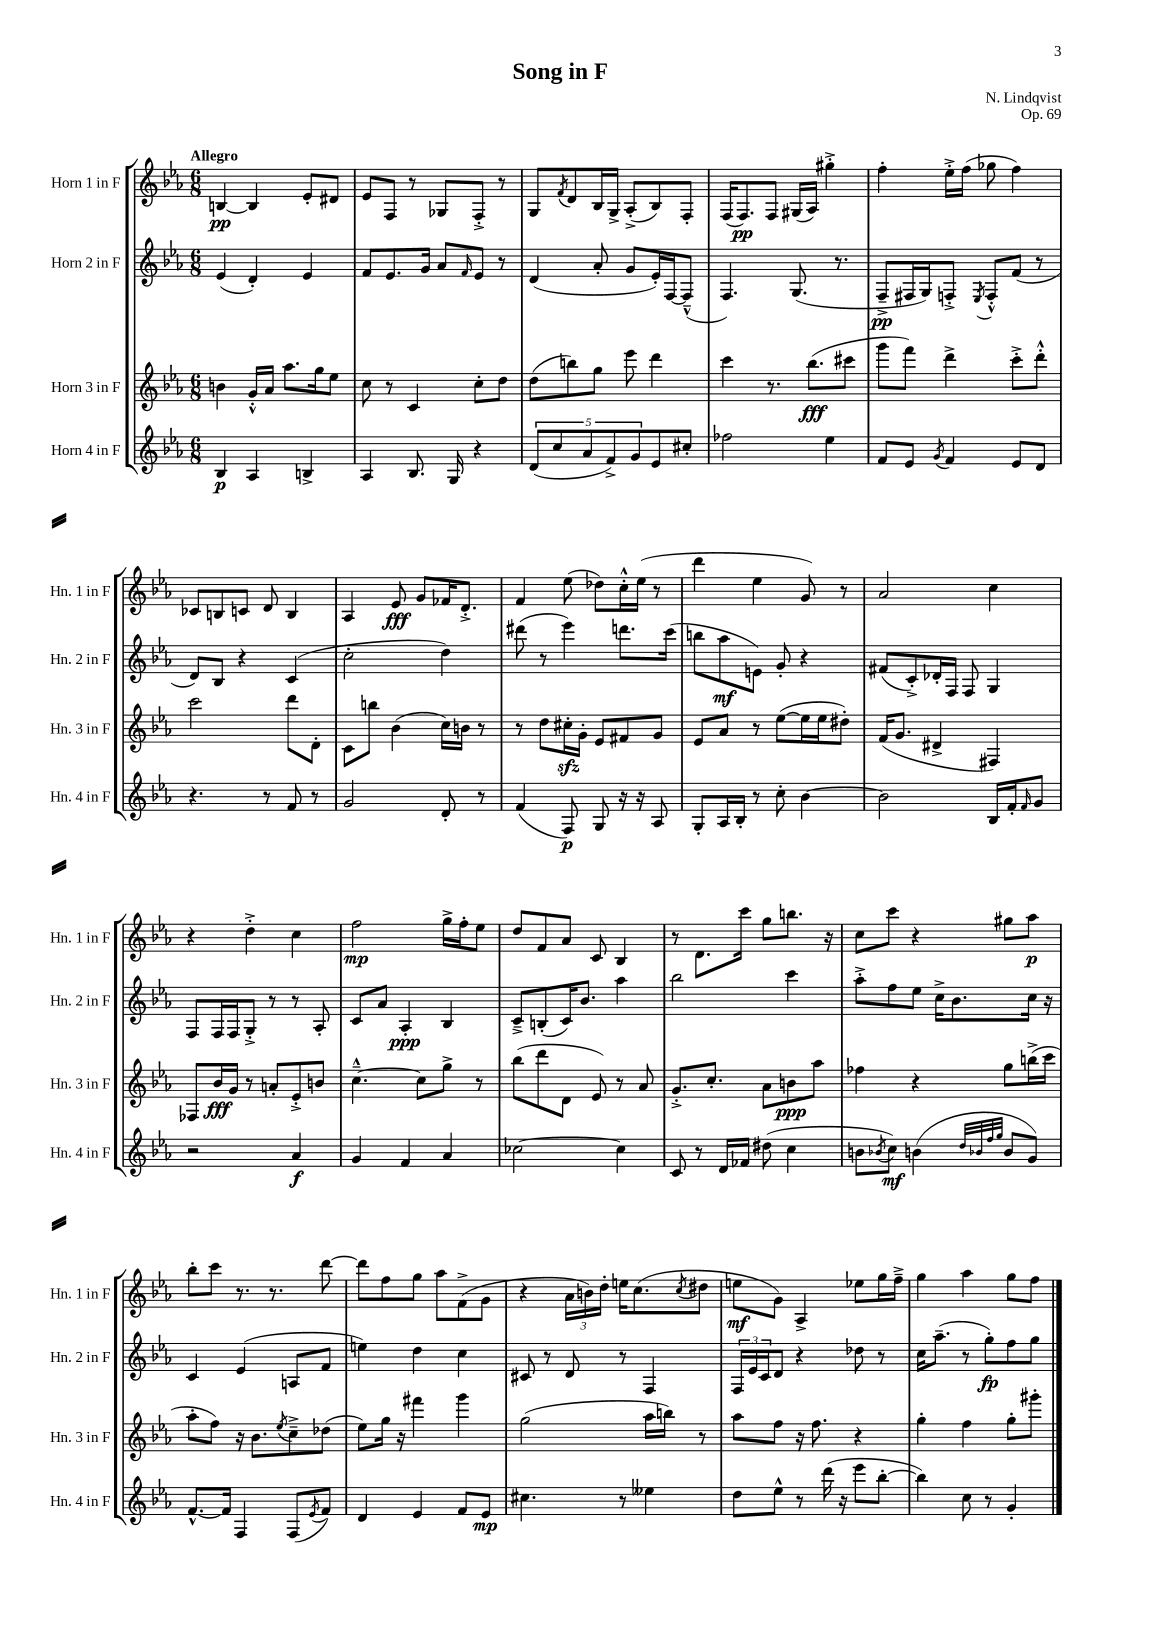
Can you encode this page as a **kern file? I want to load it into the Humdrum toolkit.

**kern	**kern	**kern	**kern
*staff4	*staff3	*staff2	*staff1
*clefG2	*clefG2	*clefG2	*clefG2
*k[b-e-a-]	*k[b-e-a-]	*k[b-e-a-]	*k[b-e-a-]
*M6/8	*M6/8	*M6/8	*M6/8
4B-	4b	(4e-	[4B
4A-	16g'^^	4d')	4B]
.	16a-	.	.
.	8.aa-	.	.
4B^	.	4e-	8e-'
.	16gg	.	.
.	8ee-	.	8d#
=	=	=	=
4A-	8cc	8f	8e-
.	8r	8.e-	8F
8.B-	4c	.	8r
.	.	16g	.
.	.	8a-	8G-
16G	.	.	.
.	.	16qqf	.
4r	8cc'	8e-	8F'^
.	8dd	8r	8r
=	=	=	=
(10d	(8dd	(4d	8G
10cc	.	.	.
.	.	.	8qf
.	8bb)	.	8d
10a-	.	.	.
.	8gg	8a-'	16B-
10f^)	.	.	.
.	.	.	16G^
.	8eee-	8g	(8A-'^
10g	.	.	.
8e-	4ddd	16e-')	8B-)
.	.	[16F	.
8cc#'	.	(8F~^^]	8F'
=	=	=	=
2ff-	4ccc	4.F)	(16F
.	.	.	8.F)
.	8.r	.	8F
.	.	(8.G	(16G#
.	(8.bb-	.	16A-)
4ee-	.	.	4gg#'^
.	.	8.r	.
.	8ccc#	.	.
=	=	=	=
8f	8ggg	8F~^	4ff'
8e-	8fff)	16F#	.
.	.	16G)	.
8qg	.	.	.
4f	4ddd^	8F'^	16ee-'^
.	.	.	(16ff
.	.	8qE-	.
.	.	8F'^^	8gg-
8e-	8ccc'^	(8f	4ff)
8d	8ddd'^^	8r	.
=	=	=	=
4.r	2ccc	8d)	8c-
.	.	8B-	8B
.	.	4r	8c
8r	.	.	8d
8f	8ddd	(4c	4B
8r	8d'	.	.
=	=	=	=
2g	8c	2cc'	4A-
.	8bb	.	.
.	(4b-	.	8e-
.	.	.	8g
8d'	16cc)	4dd)	16f-
.	16b	.	8.d'^
8r	8r	.	.
=	=	=	=
(4f	8r	(8ddd#	4f
.	8dd	8r	.
8F)	16cc#'	4eee-)	(8ee-
.	16g'	.	.
8G	8e-	.	8dd-)
16r	8f#	8.ddd	16cc'^^
16r	.	.	(16ee-
8A-	8g	.	8r
.	.	(16ccc	.
=	=	=	=
8G'	8e-	8bb	4ddd
16A-	8a-	8aa-	.
16B-'	.	.	.
8r	8r	8e)	4ee-
8cc'	([8ee-	8g'	.
[4b-	16ee-]	4r	8g)
.	16ee-	.	.
.	8dd#')	.	8r
=	=	=	=
2b-]	(16f	(8f#	2a-
.	8.g	.	.
.	.	8c'^)	.
.	4d#^	16d-'	.
.	.	16F	.
.	.	8F	.
16B-	4F#)	4G	4cc
16f'	.	.	.
16qqf	.	.	.
8g	.	.	.
=	=	=	=
2r	8F-	8F	4r
.	16b-	16F	.
.	16g	16F	.
.	8r	8G'^	4dd'^
.	8a'	8r	.
4a-	8e-'^	8r	4cc
.	8b	8A-'	.
=	=	=	=
4g	[4.cc~^^	8c	2ff
.	.	8a-	.
4f	.	4A-'	.
.	8cc]	.	.
4a-	8gg^	4B-	16gg^
.	.	.	16ff'
.	8r	.	8ee-
=	=	=	=
[2cc-	(8bb-	8c~^	8dd
.	8ddd	(8B'	8f
.	8d	16c)	8a-
.	.	8.b-	.
.	8e-)	.	8c
4cc-]	8r	4aa-	4B-
.	8a-	.	.
=	=	=	=
8c	8.g'^	2bb-	8r
8r	.	.	8.d
.	8.cc'	.	.
16d	.	.	.
16f-	.	.	16ccc
(8dd#	8a-	.	8gg
4cc	8b	4ccc	8.bb
.	8aa-	.	.
.	.	.	16r
=	=	=	=
8b	4ff-	8aa-'^	8cc
8qb-	.	.	.
8cc)	.	8ff	8ccc
(4b	4r	8ee-	4r
.	.	16cc^	.
.	.	8.b-	.
32qqdd	.	.	.
32qqb-	.	.	.
32qqff	.	.	.
32qqgg	.	.	.
8b-	8gg	.	8gg#
8g)	(16bb^	16cc	8aa-
.	16ccc	16r	.
=	=	=	=
[8.f^^	8aa-'	4c	8bb-'
.	8ff)	.	8ccc
16f]	.	.	.
4F	16r	(4e-	8.r
.	8.b-	.	.
.	.	.	8.r
.	8qee-	.	.
(8F	8cc~^	8A	.
8qe-	.	.	.
8f)	(8dd-	8f	[8ddd
=	=	=	=
4d	8ee-)	4ee)	8ddd]
.	16gg	.	8ff
.	16r	.	.
4e-	4fff#	4dd	8gg
.	.	.	8aa-
8f	4ggg	4cc	(8f^
8e-	.	.	8g
=	=	=	=
4.cc#	(2gg	8c#	4r
.	.	8r	.
.	.	8d	24a-
.	.	.	24b)
.	.	.	24dd'
8r	.	8r	16ee
.	.	.	(8.cc
4ee--	16aa-	4F	.
.	16bb)	.	.
.	.	.	8qcc
.	8r	.	8dd#
=	=	=	=
8dd	8aa-	24F	8ee
.	.	24e-	.
.	.	24c	.
8ee-^^	8ff	8d	8g)
8r	16r	4r	4A-^
.	8.ff	.	.
(16ddd	.	.	.
16r	.	.	.
8eee-	4r	8dd-	8ee-
[8bb-'	.	8r	16gg
.	.	.	16ff~^
=	=	=	=
4bb-])	4gg'	16cc	4gg
.	.	(8.aa-~	.
8cc	4ff	8r	4aa-
8r	.	8gg')	.
4g'	8gg'	8ff	8gg
.	8ggg#'	8gg	8ff
==	==	==	==
*-	*-	*-	*-
